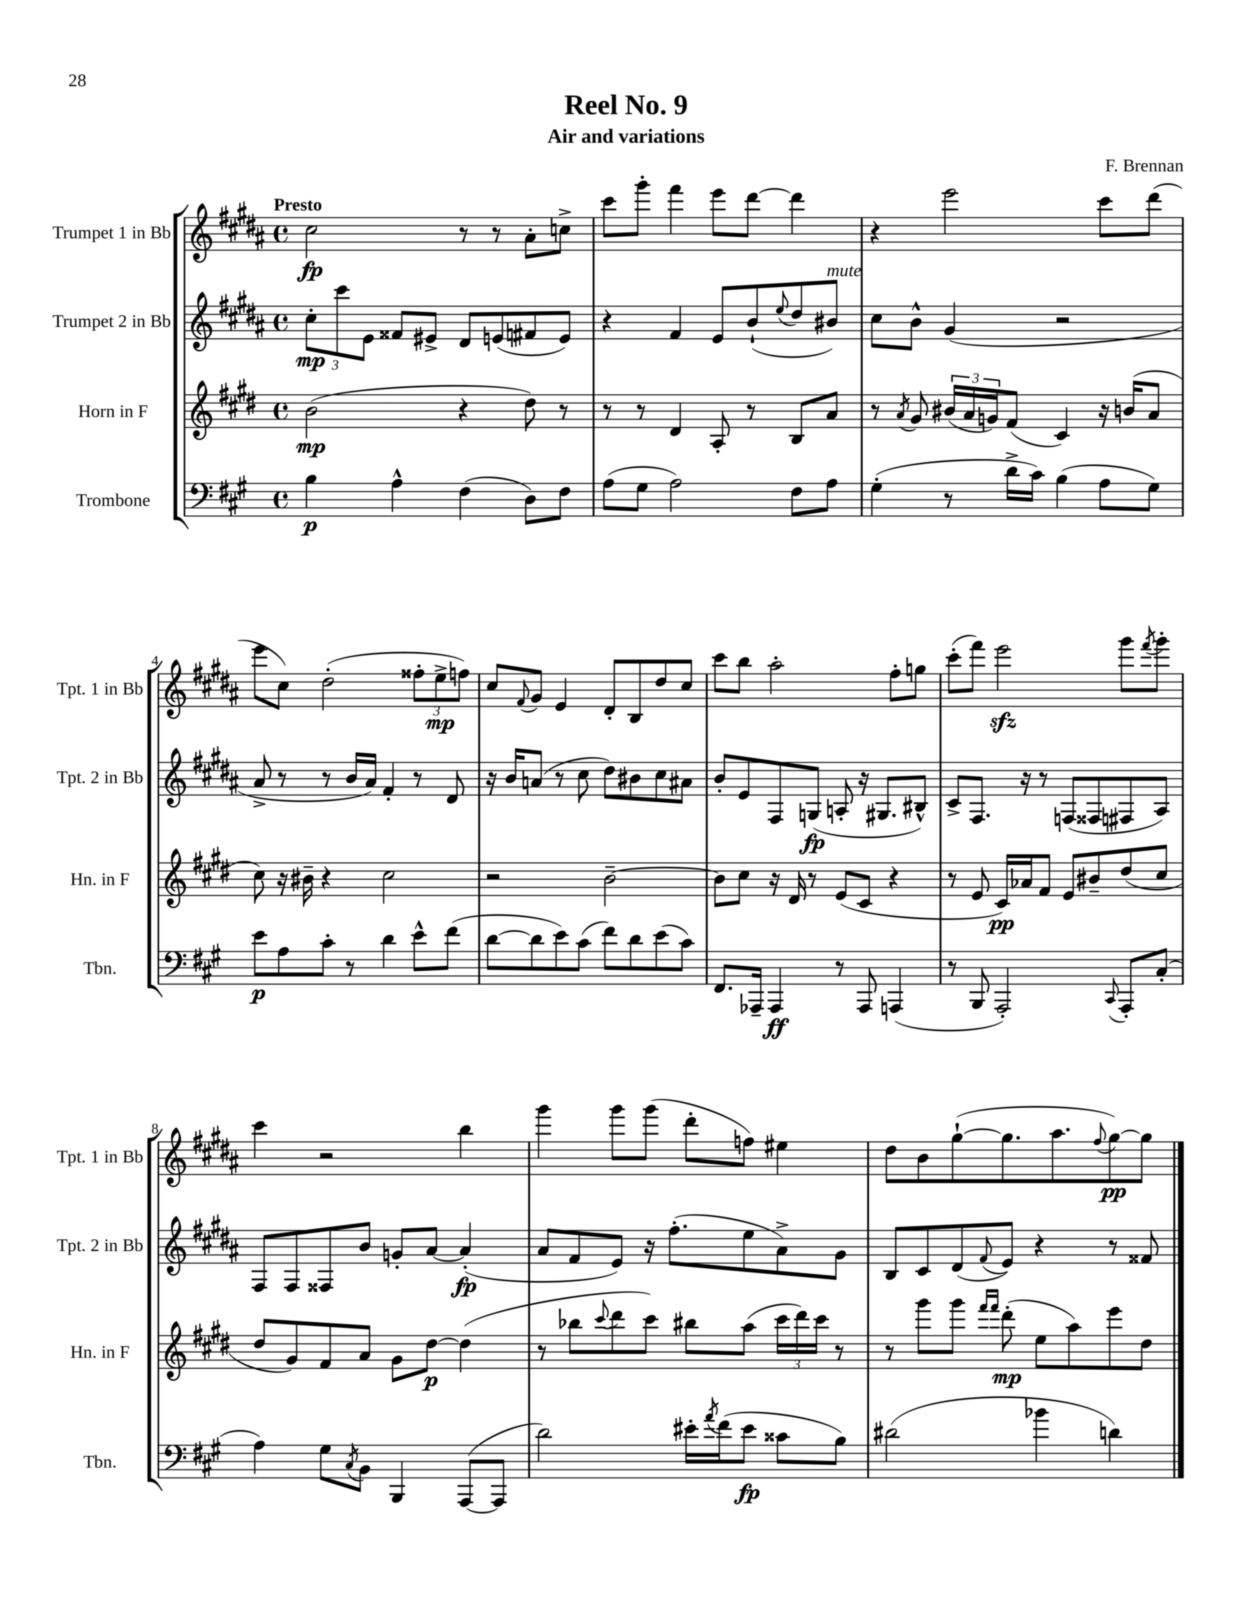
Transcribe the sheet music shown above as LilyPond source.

\header { title = "Reel No. 9" composer = "F. Brennan" subtitle = "Air and variations" }
<<
\new StaffGroup <<
\new Staff = "s0" \with { instrumentName = "Trumpet 1 in Bb" shortInstrumentName = "Tpt. 1 in Bb" } {
    \clef treble \key b \major \defaultTimeSignature \time 4/4 \tempo "Presto"
    cis''2\fp r8 r8 ais'8-. c''8-> |
    cis'''8 gis'''8-. fis'''4 e'''8 dis'''8~ dis'''4 |
    r4 e'''2 cis'''8 dis'''8( |
    e'''8 cis''8) dis''2-.( \tuplet 3/2 { fisis''8-. e''8->\mp f''8) } |
    cis''8 \appoggiatura { fis'8 } gis'8 e'4 dis'8-. b8 dis''8 cis''8 |
    cis'''8 b''8 ais''2-. fis''8-. g''8 |
    cis'''8-.( fis'''8) e'''2\sfz gis'''8 \acciaccatura { fis'''8 } gis'''8-. |
    cis'''4 r2 b''4 |
    gis'''4 gis'''8 gis'''8( dis'''8-. f''8) eis''4 |
    dis''8 b'8 gis''8~-!( gis''8. ais''8. \appoggiatura { fis''8 } gis''8~\pp) gis''8 \bar "|." |
}
\new Staff = "s1" \with { instrumentName = "Trumpet 2 in Bb" shortInstrumentName = "Tpt. 2 in Bb" } {
    \clef treble \key b \major \defaultTimeSignature \time 4/4
    \tuplet 3/2 { cis''8-.\mp cis'''8 e'8 } fisis'8 eis'8-> dis'8 e'8( fis'8 e'8) |
    r4 fis'4 e'8 b'8-!( \appoggiatura { e''8 } dis''8 bis'8^\markup { \italic "mute" }) |
    cis''8 b'8-^ gis'4( r2 |
    ais'8-> r8 r8 b'16 ais'16) fis'4-. r8 dis'8 |
    r16 b'16 a'8( r8 cis''8 dis''8) bis'8 cis''8 ais'8 |
    b'8-. e'8 fis8 g8\fp( a8-. r16 gis8. bis8-^) |
    cis'8-> fis8. r16 r8 f8( fisis8 fis8 ais8) |
    fis8 fis8 fisis8 b'8 g'8-. ais'8~ ais'4-.\fp( |
    ais'8 fis'8 e'8) r16 fis''8.-.( e''8 ais'8->) gis'8 |
    b8 cis'8 dis'8( \appoggiatura { fis'8 } e'8) r4 r8 fisis'8 \bar "|." |
}
\new Staff = "s2" \with { instrumentName = "Horn in F" shortInstrumentName = "Hn. in F" } {
    \clef treble \key e \major \defaultTimeSignature \time 4/4
    b'2\mp( r4 dis''8) r8 |
    r8 r8 dis'4 a8-. r8 b8 a'8 |
    r8 \acciaccatura { a'8 } gis'8 \tuplet 3/2 { bis'16( a'16 g'16) } fis'8( cis'4) r16 b'16( a'8 |
    cis''8) r16 bis'16-- r4 cis''2 |
    r2 b'2~-- |
    b'8 cis''8 r16 dis'16 r8 e'8( cis'8 r4 |
    r8 e'8 cis'16\pp) aes'16 fis'8 e'8 bis'8-- dis''8( cis''8 |
    dis''8 gis'8) fis'8 a'8 gis'8 dis''8~\p dis''4( |
    r8 bes''8 \appoggiatura { cis'''8 } dis'''8 cis'''8) bis''8 a''8( \tuplet 3/2 { cis'''16 dis'''16) cis'''16 } r8 |
    r8 gis'''8 gis'''8 \grace { fis'''16 fis'''16 } dis'''8-.\mp( e''8 a''8) e'''8 dis''8 \bar "|." |
}
\new Staff = "s3" \with { instrumentName = "Trombone" shortInstrumentName = "Tbn." } {
    \clef bass \key a \major \defaultTimeSignature \time 4/4
    b4\p a4-^ fis4( d8) fis8 |
    a8( gis8 a2) fis8 a8 |
    gis4-.( r8 d'16-> cis'16) b4( a8 gis8) |
    e'8\p a8 cis'8-. r8 d'4 e'8-^ fis'8( |
    d'8~ d'8 e'8) cis'8( fis'8) d'8 e'8( cis'8) |
    fis,8. aes,,16-- aes,,4\ff r8 aes,,8 a,,4( |
    r8 b,,8 a,,2-.) \appoggiatura { cis,8 } a,,8-. cis8-.( |
    a4) gis8 \acciaccatura { cis8 } b,8 b,,4 a,,8~( a,,8 |
    d'2) eis'16-. \acciaccatura { a'8 } fis'16( eis'8\fp cisis'8 b8) |
    dis'2( bes'4 d'4) \bar "|." |
}
>>
>>
